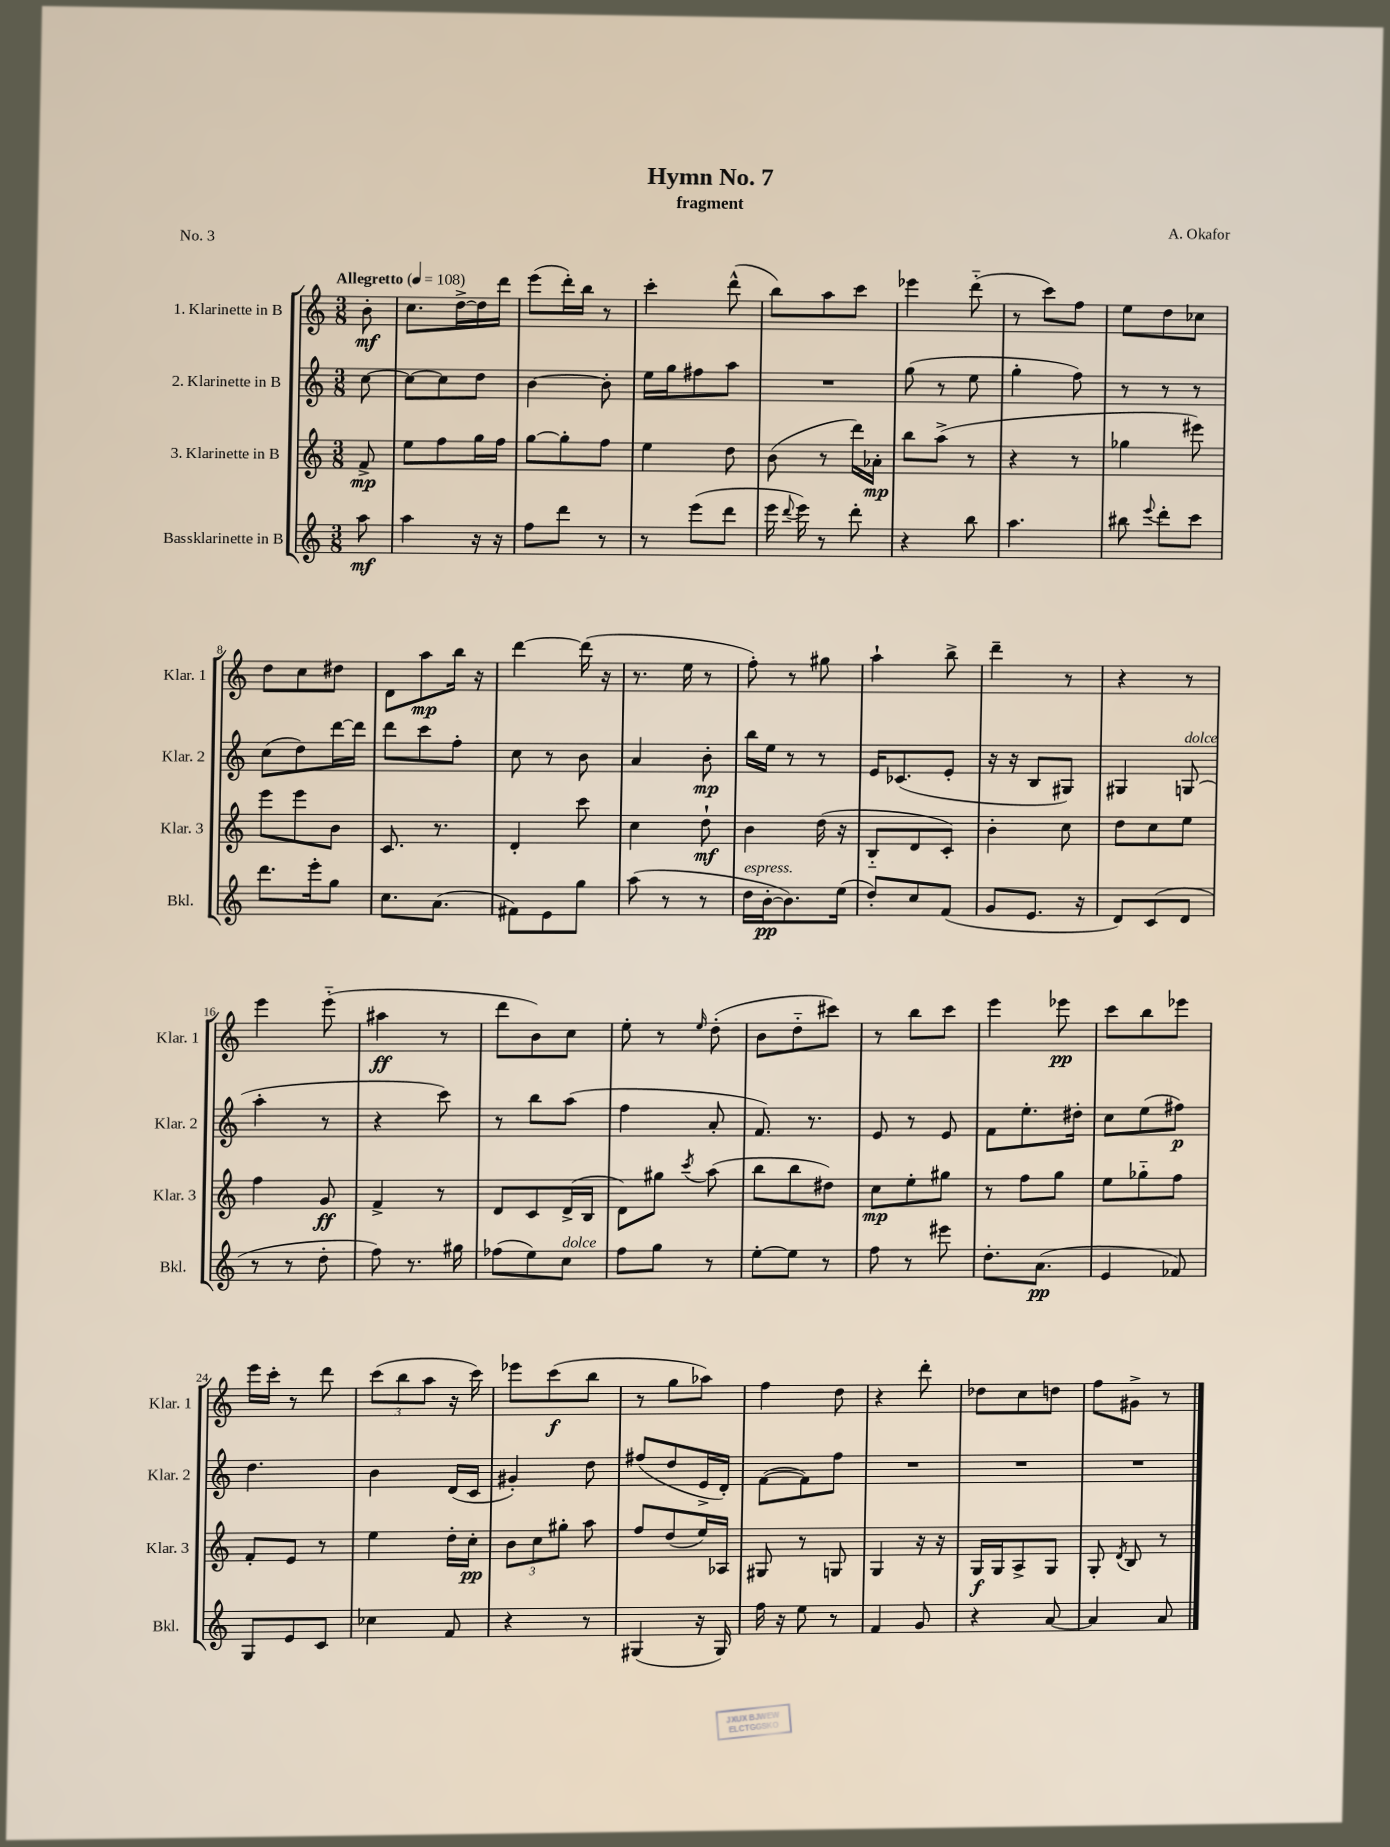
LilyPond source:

\header { title = "Hymn No. 7" composer = "A. Okafor" subtitle = "fragment" piece = "No. 3" }
<<
\new StaffGroup <<
\new Staff = "s0" \with { instrumentName = "1. Klarinette in B" shortInstrumentName = "Klar. 1" } {
    \clef treble \key c \major \numericTimeSignature \time 3/8 \partial 8 \tempo "Allegretto" 4 = 108
    \autoBeamOff b'8-.\mf |
    c''8.[ d''16~-> d''16 d'''16] |
    e'''8[( d'''16-.) b''16] r8 |
    c'''4-. d'''8-^( |
    b''8[) a''8 c'''8] |
    ees'''4 d'''8-_( |
    r8 c'''8[) f''8] |
    e''8[ d''8 ces''8] |
    d''8[ c''8 dis''8] |
    d'8[ a''8\mp b''16] r16 |
    d'''4~ d'''16( r16 |
    r8. e''16 r8 |
    f''8-.) r8 gis''8 |
    a''4-! b''8-> |
    d'''4-- r8 |
    r4 r8 |
    e'''4 e'''8-_( |
    ais''4\ff r8 |
    d'''8[ b'8) c''8] |
    e''8-. r8 \grace { e''16 } d''8-.( |
    b'8[ d''8-_ cis'''8]) |
    r8 b''8[ c'''8] |
    e'''4 ees'''8\pp |
    c'''8[ b''8 ees'''8] |
    e'''16[ c'''16]-. r8 d'''8 |
    \tuplet 3/2 { c'''8[( b''8 a''8] } r16 c'''16) |
    ees'''8[ c'''8\f( b''8] |
    r8 g''8[ aes''8]) |
    f''4 d''8 |
    r4 d'''8-. |
    des''8[ c''8 d''8] |
    f''8[ gis'8]-> r8 \bar "|." |
}
\new Staff = "s1" \with { instrumentName = "2. Klarinette in B" shortInstrumentName = "Klar. 2" } {
    \clef treble \key c \major \numericTimeSignature \time 3/8 \partial 8
    \autoBeamOff c''8~ |
    c''8[~ c''8 d''8] |
    b'4~ b'8-. |
    e''16[ g''16 fis''8 a''8] |
    R4. |
    g''8( r8 e''8 |
    g''4-. f''8) |
    r8 r8 r8 |
    c''8[( d''8) d'''16~ d'''16] |
    d'''8[ c'''8 f''8]-. |
    c''8 r8 b'8 |
    a'4 b'8-.\mp |
    b''16[ e''16] r8 r8 |
    e'16[ ces'8.( e'8]-. |
    r16 r16 b8[ gis8]) |
    gis4 g8^\markup { \italic "dolce" }( |
    a''4-. r8 |
    r4 c'''8) |
    r8 b''8[ a''8]( |
    f''4 a'8-. |
    f'8.) r8. |
    e'8 r8 e'8 |
    f'8[ e''8.-. dis''16]-. |
    c''8[ e''8( fis''8]\p) |
    d''4. |
    b'4 d'16[( c'16] |
    gis'4-.) d''8 |
    fis''8[( d''8 e'16-> d'16]-.) |
    f'8[~( f'8) f''8] |
    R4. |
    R4. |
    R4. \bar "|." |
}
\new Staff = "s2" \with { instrumentName = "3. Klarinette in B" shortInstrumentName = "Klar. 3" } {
    \clef treble \key c \major \numericTimeSignature \time 3/8 \partial 8
    \autoBeamOff f'8->\mp |
    e''8[ f''8 g''16 f''16] |
    g''8[~ g''8-. f''8] |
    e''4 d''8 |
    b'8( r8 d'''16[) aes'16]-.\mp |
    b''8[ a''8]->( r8 |
    r4 r8 |
    ges''4 eis'''8) |
    e'''8[ e'''8 b'8] |
    c'8. r8. |
    d'4-. c'''8 |
    c''4 d''8-!\mf |
    b'4 d''16( r16 |
    b8[-_ d'8 c'8]-.) |
    b'4-. c''8 |
    d''8[ c''8 e''8] |
    f''4 g'8\ff |
    f'4-> r8 |
    d'8[ c'8 d'16->( b16] |
    d'8[) gis''8] \acciaccatura { c'''8 } a''8( |
    b''8[ b''8 dis''8]) |
    c''8[\mp e''8-. gis''8] |
    r8 f''8[ g''8] |
    e''8[ ges''8-_ f''8] |
    f'8[-. e'8] r8 |
    e''4 d''16[-. c''16]-.\pp |
    \tuplet 3/2 { b'8[ c''8 gis''8]-. } a''8 |
    f''8[ d''8( e''16) aes16] |
    gis8 r8 g8 |
    g4 r16 r16 |
    g16[\f g16 a8-> g8] |
    g8-. \acciaccatura { d'8 } b8 r8 \bar "|." |
}
\new Staff = "s3" \with { instrumentName = "Bassklarinette in B" shortInstrumentName = "Bkl." } {
    \clef treble \key c \major \numericTimeSignature \time 3/8 \partial 8
    \autoBeamOff a''8\mf |
    a''4 r16 r16 |
    f''8[ d'''8] r8 |
    r8 e'''8[( d'''8] |
    e'''16 \appoggiatura { d'''8 } e'''16) r8 d'''8-. |
    r4 b''8 |
    a''4. |
    bis''8 \appoggiatura { e'''8 } d'''8[-. c'''8] |
    d'''8.[ e'''16-. g''8] |
    c''8.[ a'8.]( |
    fis'8[) e'8 g''8] |
    a''8( r8 r8 |
    d''16[^\markup { \italic "espress." } b'16~-.\pp b'8.) e''16]( |
    d''8[-.) c''8 f'8]( |
    g'8[ e'8.] r16 |
    d'8[) c'8( d'8] |
    r8 r8 d''8-. |
    f''8) r8. gis''16 |
    fes''8[( e''8) c''8]^\markup { \italic "dolce" } |
    f''8[ g''8] r8 |
    e''8[~-. e''8] r8 |
    f''8 r8 eis'''8 |
    d''8.[-. a'8.]\pp( |
    e'4 fes'8) |
    g8[ e'8 c'8] |
    ces''4 f'8 |
    r4 r8 |
    gis4( r16 gis16) |
    f''16 r16 e''8 r8 |
    f'4 g'8 |
    r4 a'8~ |
    a'4 a'8 \bar "|." |
}
>>
>>
